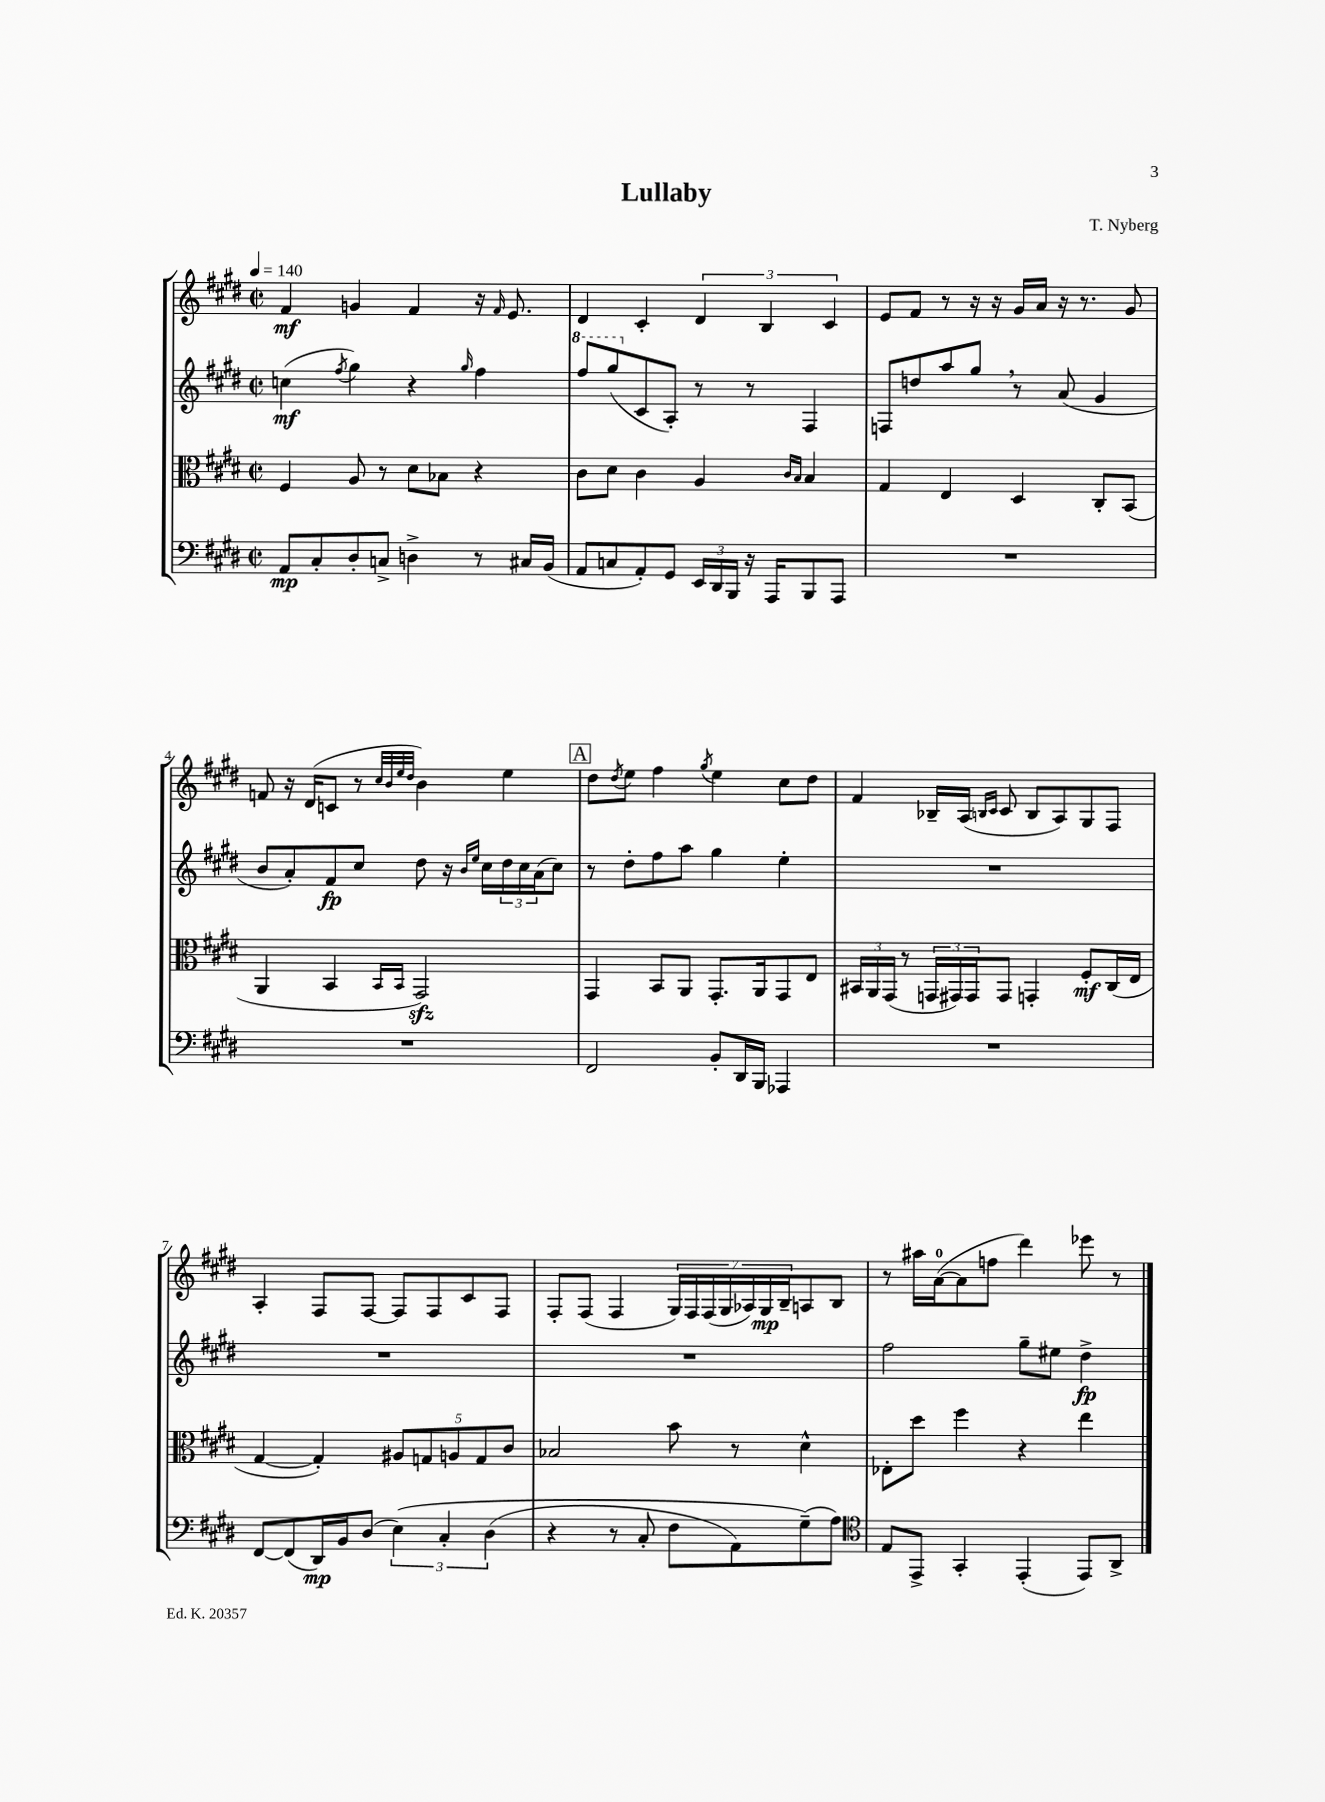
\header { title = "Lullaby" composer = "T. Nyberg" }
<<
\new StaffGroup <<
\new Staff = "s0" {
    \clef treble \key e \major \defaultTimeSignature \time 2/2 \tempo 4 = 140
    fis'4\mf g'4 fis'4 r16 \grace { fis'16 } e'8. |
    dis'4 cis'4-. \tuplet 3/2 { dis'4 b4 cis'4 } |
    e'8 fis'8 r8 r16 r16 gis'16 a'16 r16 r8. gis'8 |
    f'8 r16 dis'16( c'8 r8 \grace { cis''32 b'32 e''32 dis''32 } b'4) e''4 |
    \mark \markup { \box "A" } dis''8 \acciaccatura { dis''8 } e''8 fis''4 \acciaccatura { gis''8 } e''4 cis''8 dis''8 |
    fis'4 bes16-- a16( \grace { b16 cis'16 } cis'8 b8 a8) gis8 fis8 |
    a4-. fis8 fis8~ fis8 fis8 cis'8 fis8 |
    fis8-. fis8( fis4 \tuplet 7/4 { gis16) fis16 fis16( gis16 aes16) gis16\mp b16-- } a8 b8 |
    r8 ais''16 a'16-0~( a'8 f''8 dis'''4) ees'''8 r8 \bar "|." |
}
\new Staff = "s1" {
    \clef treble \key e \major \defaultTimeSignature \time 2/2
    c''4\mf( \acciaccatura { fis''8 } gis''4) r4 \grace { gis''16 } fis''4 |
    \ottava #1 fis'''8 gis'''8( \ottava #0 cis'8 a8-.) r8 r8 fis4 |
    f8 d''8 a''8 gis''8 \breathe r8 a'8( gis'4 |
    b'8 a'8-.) fis'8\fp cis''8 dis''8 r16 \grace { b'16 e''16 } cis''16 \tuplet 3/2 { dis''16 cis''16 a'16( } cis''8) |
    \mark \markup { \box "A" } r8 dis''8-. fis''8 a''8 gis''4 e''4-. |
    R1 |
    R1 |
    R1 |
    fis''2 gis''8-- eis''8 dis''4->\fp \bar "|." |
}
\new Staff = "s2" {
    \clef alto \key e \major \defaultTimeSignature \time 2/2
    fis4 a8 r8 dis'8 bes8 r4 |
    cis'8 dis'8 cis'4 a4 \grace { cis'16 b16 } b4 |
    gis4 e4 dis4 cis8-. b,8( |
    a,4 b,4 \grace { b,16 b,16 } gis,2\sfz) |
    \mark \markup { \box "A" } gis,4 b,8 a,8 gis,8.-. a,16 gis,8 e8 |
    \tuplet 3/2 { bis,16 a,16 gis,16( } r8 \tuplet 3/2 { g,16 gis,16) gis,16 } gis,8 g,4-. fis8-.\mf cis16( e16 |
    gis4~ gis4-.) \tuplet 5/4 { ais8 g8 a8 g8 cis'8 } |
    bes2 b'8 r8 dis'4-^ |
    ees8-. dis''8 fis''4 r4 e''4 \bar "|." |
}
\new Staff = "s3" {
    \clef bass \key e \major \defaultTimeSignature \time 2/2
    a,8\mp cis8-. dis8-. c8-> d4-> r8 cis16 b,16( |
    a,8 c8 a,8-.) gis,8 \tuplet 3/2 { e,16 dis,16 b,,16 } r16 a,,16 b,,8 a,,8 |
    R1 |
    R1 |
    \mark \markup { \box "A" } fis,2 b,8-. dis,16 b,,16 aes,,4 |
    R1 |
    fis,8~ fis,8( dis,16\mp) b,16 dis8( \tuplet 3/2 { e4)\( cis4-. dis4( } |
    r4 r8 cis8-. fis8 a,8) gis8--(\) a8) |
    \clef tenor e8 e,8-> gis,4-. e,4-.( e,8) a,8-> \bar "|." |
}
>>
>>
